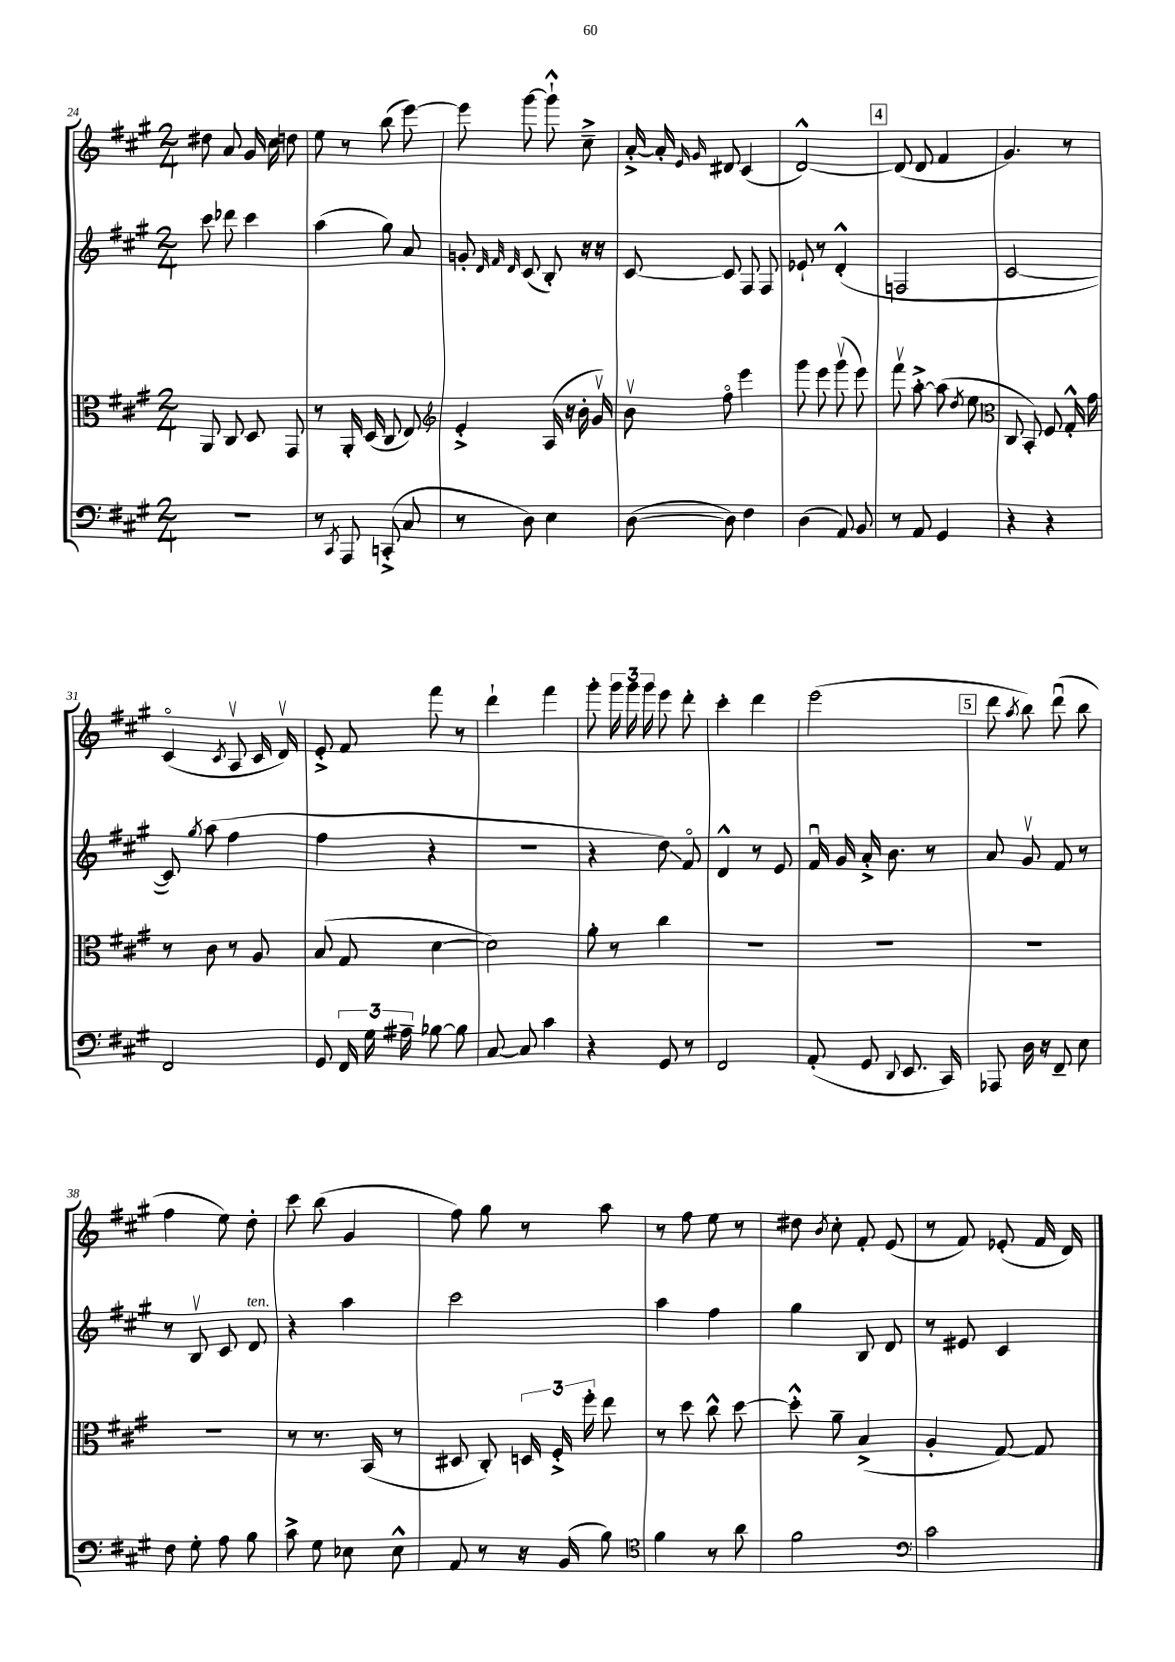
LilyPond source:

<<
\new StaffGroup <<
\new Staff = "s0" {
    \clef treble \key a \major \numericTimeSignature \time 2/4
    \autoBeamOff dis''8 a'8 gis'16 cis''16 d''8 |
    e''8 r8 b''8( e'''8~) |
    e'''8 gis'''8~ gis'''8-!-^ cis''8---> |
    a'16~-.-> a'16-. \grace { e'16 gis'16 } dis'8 cis'4( |
    d'2~-^) |
    \mark \markup { \box "4" } d'8( d'8 fis'4 |
    gis'4.) r8 |
    cis'4\flageolet( \acciaccatura { cis'8 } a8\upbow cis'16 d'16\upbow) |
    e'8-.-> fis'8 fis'''8 r8 |
    d'''4-! fis'''4 |
    gis'''8-. \tuplet 3/2 { gis'''16 gis'''16 gis'''16 } e'''8 d'''8-. |
    cis'''4-. d'''4 |
    e'''2( |
    \mark \markup { \box "5" } d'''8 \acciaccatura { a''8 } b''8) d'''8\downbow( b''8 |
    fis''4 e''8) d''8-. |
    cis'''8 b''8( gis'4 |
    fis''8) gis''8 r8 a''8 |
    r8 fis''8 e''8 r8 |
    dis''8 \acciaccatura { b'8 } cis''8-. fis'8-. e'8( |
    r8 fis'8) ees'8-.( fis'16 d'16) \bar "|." |
}
\new Staff = "s1" {
    \clef treble \key a \major \numericTimeSignature \time 2/4
    \autoBeamOff cis'''8 des'''8 cis'''4 |
    a''4( gis''8) a'8 |
    g'8-. \grace { d'32 fis'32 d'32 } cis'8( b8-.) r16 r16 |
    cis'8~ cis'8 fis8 fis8 |
    ees'8-! r8 d'4-.-^( |
    \mark \markup { \box "4" } f2 |
    cis'2~ |
    cis'8) \acciaccatura { gis''8 } a''8( fis''4 |
    fis''4 r4 |
    r2 |
    r4 d''8\glissando) fis'8\flageolet |
    d'4-^ r8 e'8 |
    fis'16\downbow gis'16 a'16-.-> b'8. r8 |
    \mark \markup { \box "5" } a'8 gis'8\upbow fis'8 r8 |
    r8 b8\upbow cis'8 d'8^\markup { \italic "ten." } |
    r4 a''4 |
    cis'''2 |
    a''4 fis''4 |
    gis''4 b8 d'8 |
    r8 eis'8 cis'4 \bar "|." |
}
\new Staff = "s2" {
    \clef alto \key a \major \numericTimeSignature \time 2/4
    \autoBeamOff a,8 cis8 d8 gis,8 |
    r8 a,16-. d16( cis8 e8) |
    \clef treble e'4-.-> a16( r16 b'16-. gis'16\upbow) |
    b'8\upbow fis''8\flageolet e'''4 |
    gis'''8 e'''8 gis'''8\upbow( e'''8) |
    \mark \markup { \box "4" } fis'''8\upbow a''8~-.-> a''8( \acciaccatura { d''8 } e''8 |
    \clef alto cis8 b,8-.) fis8 gis16-.-^ gis'16 |
    r8 cis'8 r8 a8 |
    b8( gis8 d'4~ |
    d'2) |
    a'8-. r8 cis''4 |
    R2 |
    R2 |
    \mark \markup { \box "5" } R2 |
    R2 |
    r8 r8. b,16( r8 |
    dis8 cis8-.) \tuplet 3/2 { d16 fis16-.-> fis''16-. } e''8 |
    r8 d''8 cis''8-^ d''8~ |
    d''8-.-^ a'8-- b4->( |
    a4-. gis8~) gis8 \bar "|." |
}
\new Staff = "s3" {
    \clef bass \key a \major \numericTimeSignature \time 2/4
    \autoBeamOff R2 |
    r8 \acciaccatura { cis,8 } a,,8 c,8-.->( cis8 |
    r8 d8) e4 |
    d8~( d8) fis4 |
    d4( a,8) b,8 |
    \mark \markup { \box "4" } r8 a,8 gis,4 |
    r4 r4 |
    fis,2 |
    gis,8 \tuplet 3/2 { fis,16 gis16 ais16-- } bes8~ bes8 |
    cis8~ cis8 cis'4 |
    r4 gis,8 r8 |
    fis,2 |
    a,8-.( gis,8 \appoggiatura { d,8 } e,8. cis,16) |
    \mark \markup { \box "5" } aes,,8 d16 r16 fis,8-- e8 |
    fis8 gis8-. a8 b8 |
    cis'8-> gis8 ees8 ees8-^ |
    a,8 r8 r16 b,16( b8) |
    \clef tenor fis'4 r8 a'8 |
    fis'2 |
    \clef bass cis'2 \bar "|." |
}
>>
>>
\layout { \context { \Score currentBarNumber = #24 } }
